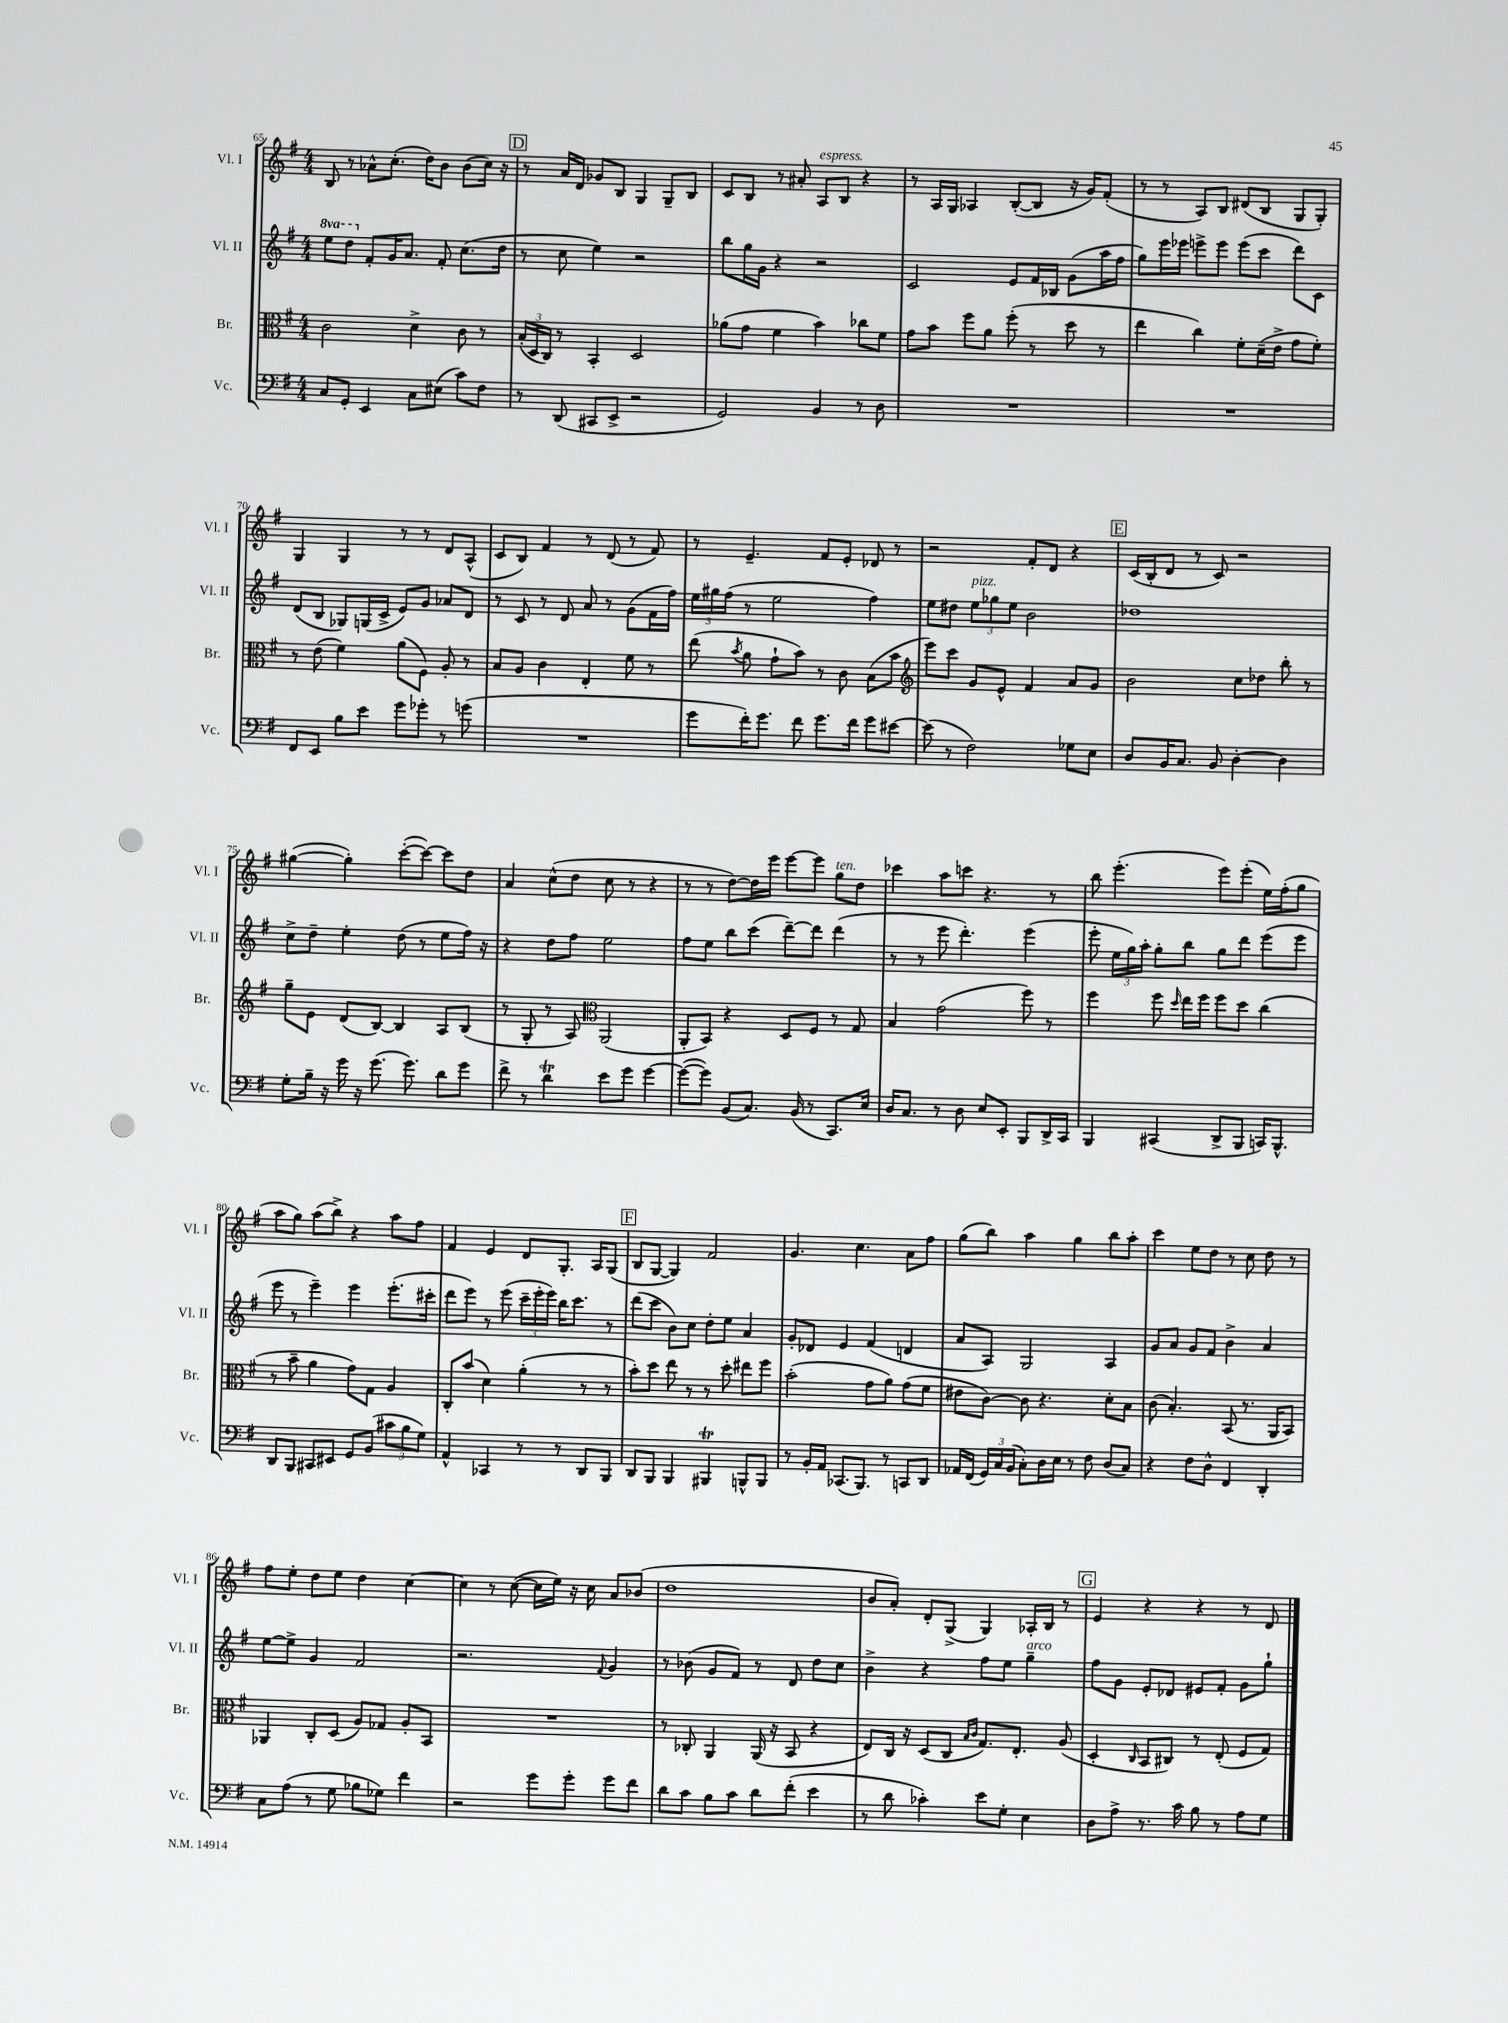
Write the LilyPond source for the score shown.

<<
\new StaffGroup <<
\new Staff = "s0" \with { instrumentName = "Vl. I" shortInstrumentName = "Vl. I" } {
    \clef treble \key g \major \numericTimeSignature \time 4/4
    \autoBeamOff b8 r8 aes'8[-^ c''8.]-.( d''16[) b'8] b'8[( c''16]) r16 |
    \mark \markup { \box "D" } r8 a'16[ d'16] ges'8[ b8] g4 g8[-- b8] |
    c'8[ b8] r8 ais'8-. a8[^\markup { \italic "espress." } b8] r4 |
    r8 a16[ g16] aes4 b8[~-.( b8] r16 g'16[) fis'8]-.( |
    r8 r8 a8[) b8] dis'8[( b8] g8[ g8]-.) |
    g4 g4 r8 r8 d'8[ a8]-^( |
    c'8[ b8]) fis'4 r8 d'8( r8 fis'8) |
    r8 e'4.-- fis'8[ e'8]-. des'8 r8 |
    r2 fis'8[-. d'8] r4 |
    \mark \markup { \box "E" } c'16[( b16-. d'8] r8 c'8) r2 |
    gis''4~( gis''4-.) c'''8[~-.( c'''8]~) c'''8[ d''8] |
    a'4 c''8[-^( d''8] c''8 r8 r4 |
    r8 r8 d''8[~) d''16 e'''16] e'''8[~ e'''8] g''8[^\markup { \italic "ten." } d''8] |
    ces'''4 a''8[ c'''8] r4. r8 |
    b''8 e'''4.-.( e'''8[) e'''8]-.( e''16[) fis''16-.( g''8] |
    a''8[ g''8]) a''8[( b''8]->) r4 a''8[ fis''8] |
    fis'4 e'4 d'8[ g8.]-. a16[ g8]( |
    \mark \markup { \box "F" } b8[ g8]~ g4) fis'2 |
    g'4. c''4. a'8[ fis''8] |
    g''8[( b''8]) a''4 g''4 b''8[ a''8]-. |
    c'''4 e''8[ d''8] r8 c''8 d''8 r8 |
    fis''8[ e''8]-. d''8[ e''8] d''4 c''4~ |
    c''4 r8 c''8~( c''16[ e''16]) r16 c''16 a'8[ bes'8]( |
    d''1 |
    b'8[ a'8]-.) d'8[-. g8]->( g4) aes16[-. b16] r8 |
    \mark \markup { \box "G" } e'4 r4 r4 r8 d'8 \bar "|." |
}
\new Staff = "s1" \with { instrumentName = "Vl. II" shortInstrumentName = "Vl. II" } {
    \clef treble \key g \major \numericTimeSignature \time 4/4 \set Staff.ottavationMarkups = #ottavation-simple-ordinals
    \autoBeamOff \ottava #1 e'''8[ d'''8] \ottava #0 fis'8[-. g'16 a'8.] fis'8-. c''8.[( d''16] |
    \mark \markup { \box "D" } r8 c''8 e''4) r2 |
    b''8[ g''16 g'16] r4 r2 |
    c'2 e'8[ fis'16 bes16] g'8[( a''16 fis''16] |
    g''8[) e'''16 ees'''16] e'''8[-> e'''8] e'''8[( c'''8] d'''8[) c'8] |
    d'8[( b8] ges8[) g16( c'16]-> e'8[) g'8] aes'8[ d'8] |
    r8 c'8 r8 d'8 a'8 r8 g'8[( fis'16 fis''16]) |
    \tuplet 3/2 { e''16[ gis''16 fis''16]( } r8 e''2 fis''4) |
    e''8[ dis''8] \tuplet 3/2 { e''8[^\markup { \italic "pizz." } ges''8 e''8] } b'2 |
    \mark \markup { \box "E" } des''1 |
    c''8[-> d''8]-- e''4-. d''8( r8 e''8[ fis''16]) r16 |
    r4 d''8[ fis''8] e''2 |
    fis''8[ e''8] b''8[ c'''8]( d'''8[~--) d'''8] d'''4( |
    r8 r8 e'''8 d'''4.-.) e'''4( |
    e'''8-. \tuplet 3/2 { e''16[ g''16) a''16]-. } g''8[-. b''8] g''8[ d'''8] e'''8[( e'''8] |
    e'''8 r8 e'''4--) e'''4 e'''8.[-.( cis'''16]-. |
    d'''8[ e'''8]) r8 e'''8( \tuplet 3/2 { c'''16[-- e'''16-. e'''16]) } b''16[ c'''8.] r8 |
    \mark \markup { \box "F" } d'''8[( c'''8] b'8[) c''8] d''8[-. e''8] a'4 |
    g'8[-. des'8] e'4 fis'4( d'4 |
    a'8[ a8]) g2 a4 |
    g'8[ a'8] g'8[ fis'8] b'4-> a'4 |
    e''8[~ e''8]-> g'4 fis'2 |
    r2. \appoggiatura { fis'8 } g'4 |
    r8 bes'8( g'8[ fis'8]) r8 d'8 d''8[ c''8] |
    b'4-> r4 fis''8[ e''8] g''4--^\markup { \italic "arco" } |
    \mark \markup { \box "G" } fis''8[ g'8] e'8[-. des'8] eis'8[ fis'8]-. g'8[ g''8]-! \bar "|." |
}
\new Staff = "s2" \with { instrumentName = "Br." shortInstrumentName = "Br." } {
    \clef alto \key g \major \numericTimeSignature \time 4/4
    \autoBeamOff c'2 d'4-> c'8 r8 |
    \mark \markup { \box "D" } \tuplet 3/2 { b16[-.( d16 c16]) } r8 b,4-. d2 |
    aes'8[( g'8] fis'4 b'4) ces''8[ fis'8] |
    g'8[ b'8] fis''8[ a'8] fis''8-.( r8 d''8 r8 |
    e''4 c''4) fis'8[-. d'16--( e'16]-> g'8[ fis'8]-.) |
    r8 e'8( fis'4) a'8[( fis8]) a8-. r8 |
    b8[ a8] c'4 e4-. fis'8 r8 |
    e''8( \acciaccatura { b'8 } a'8 g'8[-! b'8]) r8 c'8 b8[( b'8] |
    \clef treble e'''8[) c'''8] g'8[ e'8]-^ fis'4 a'8[ g'8] |
    \mark \markup { \box "E" } b'2 c''8[ des''8] b''8-. r8 |
    g''8[-- e'8] d'8[( b8]~) b4 a8[ b8]( |
    r8 g8-. r8 a8) \clef alto a,2( |
    a,8[-. b,8]) r4 d8[ fis8] r8 g8 |
    b4 g'2( fis''8) r8 |
    fis''4 fis''8 \grace { d''16 } e''16[ fis''16] fis''8[ d''8] c''4( |
    r8 b'8-- a'4 g'8[) g8] a4 |
    c8[-. b'8]( d'4) a'4-.( r8 r8 |
    \mark \markup { \box "F" } b'8[-.) d''8] e''8 r8 r8 d''8-. eis''8[ fis''8] |
    b'2-.( g'8[ a'8]) g'8[( fis'8] |
    eis'8[ c'8]~) c'8 r4. d'8[-. b8] |
    c'8( b4.-.) b,8( r8. a,16[ b,8]) |
    aes,4 c8[-. d8]( a8[) ges8] a8[-. b,8] |
    R1 |
    r8 ces8-. a,4 a,16( r16 b,8 r4 |
    e8[) c16] r16 d8[( c8] \grace { b16[ c'16] } g8.[) e8.]-. a8( |
    \mark \markup { \box "G" } d4-. \grace { c16 } b,8[ cis8]) r8 e8-.( fis8[ g8]) \bar "|." |
}
\new Staff = "s3" \with { instrumentName = "Vc." shortInstrumentName = "Vc." } {
    \clef bass \key g \major \numericTimeSignature \time 4/4
    \autoBeamOff c8[ g,8]-. e,4 c8[ eis8]( c'8[) fis8] |
    \mark \markup { \box "D" } r8 d,8( cis,8[ e,8]-> r2 |
    g,2) b,4 r8 d8 |
    R1 |
    R1 |
    fis,8[ e,8] b8[ e'8] g'8[ ges'8]-. r8 g'8( |
    R1 |
    g'8[ fis'16-.) g'8.] fis'8 g'8.[ fis'16] g'8[ eis'8]~ |
    eis'8( r8 fis2) ges8[ e8] |
    \mark \markup { \box "E" } d8[ b,16 c8.] b,8 d4~-. d4 |
    g8[-. b16]-- r16 g'16 r16 g'8.( g'8.) d'8[ g'8] |
    fis'8-> r8 d'4\trill e'8[ g'8] g'4~ |
    g'8[~( g'8]) b,8[( c8.]) b,16( r8 c,8.[) e16] |
    d16[ c8.] r8 d8 e8[ e,8]-. b,,8[ d,16-> c,16] |
    b,,4 cis,4( d,8[-> b,,8] c,16[) b,,8.]-^ |
    d,8[ b,,8] cis,8[ eis,8] g,8[ b,8]( \tuplet 3/2 { cis'8[ b8 g8]) } |
    a,4-^ ces,4 r8 r8 d,8[ b,,8] |
    \mark \markup { \box "F" } d,8[ b,,8] b,,4 bis,,4\trill b,,8[-^ b,,8] |
    r8 b,16[-. a,16] ces,8.[( b,,8.]) r8 c,8[ d,8] |
    aes,16[ fis,16]( \tuplet 3/2 { g,16[) c16 b,16]( } c8[-.) d16 e16] r8 fis8 d8[( c8]) |
    r4 fis8[ d8]-^ fis,4 d,4-. |
    c8[ a8]( r8 g8 bes8[ ges8]) fis'4 |
    r2 g'8[ g'8]-. g'8[ fis'8] |
    d'8[ c'8] b8[ c'8] d'8[ fis'8]-.( e'4 |
    r8 d'8 ces'4-.) e'8[ g8]-. e4 |
    \mark \markup { \box "G" } d8[ a8]-> r8. c'16 b8 r8 a8[ g8] \bar "|." |
}
>>
>>
\layout { \context { \Score currentBarNumber = #65 } }
